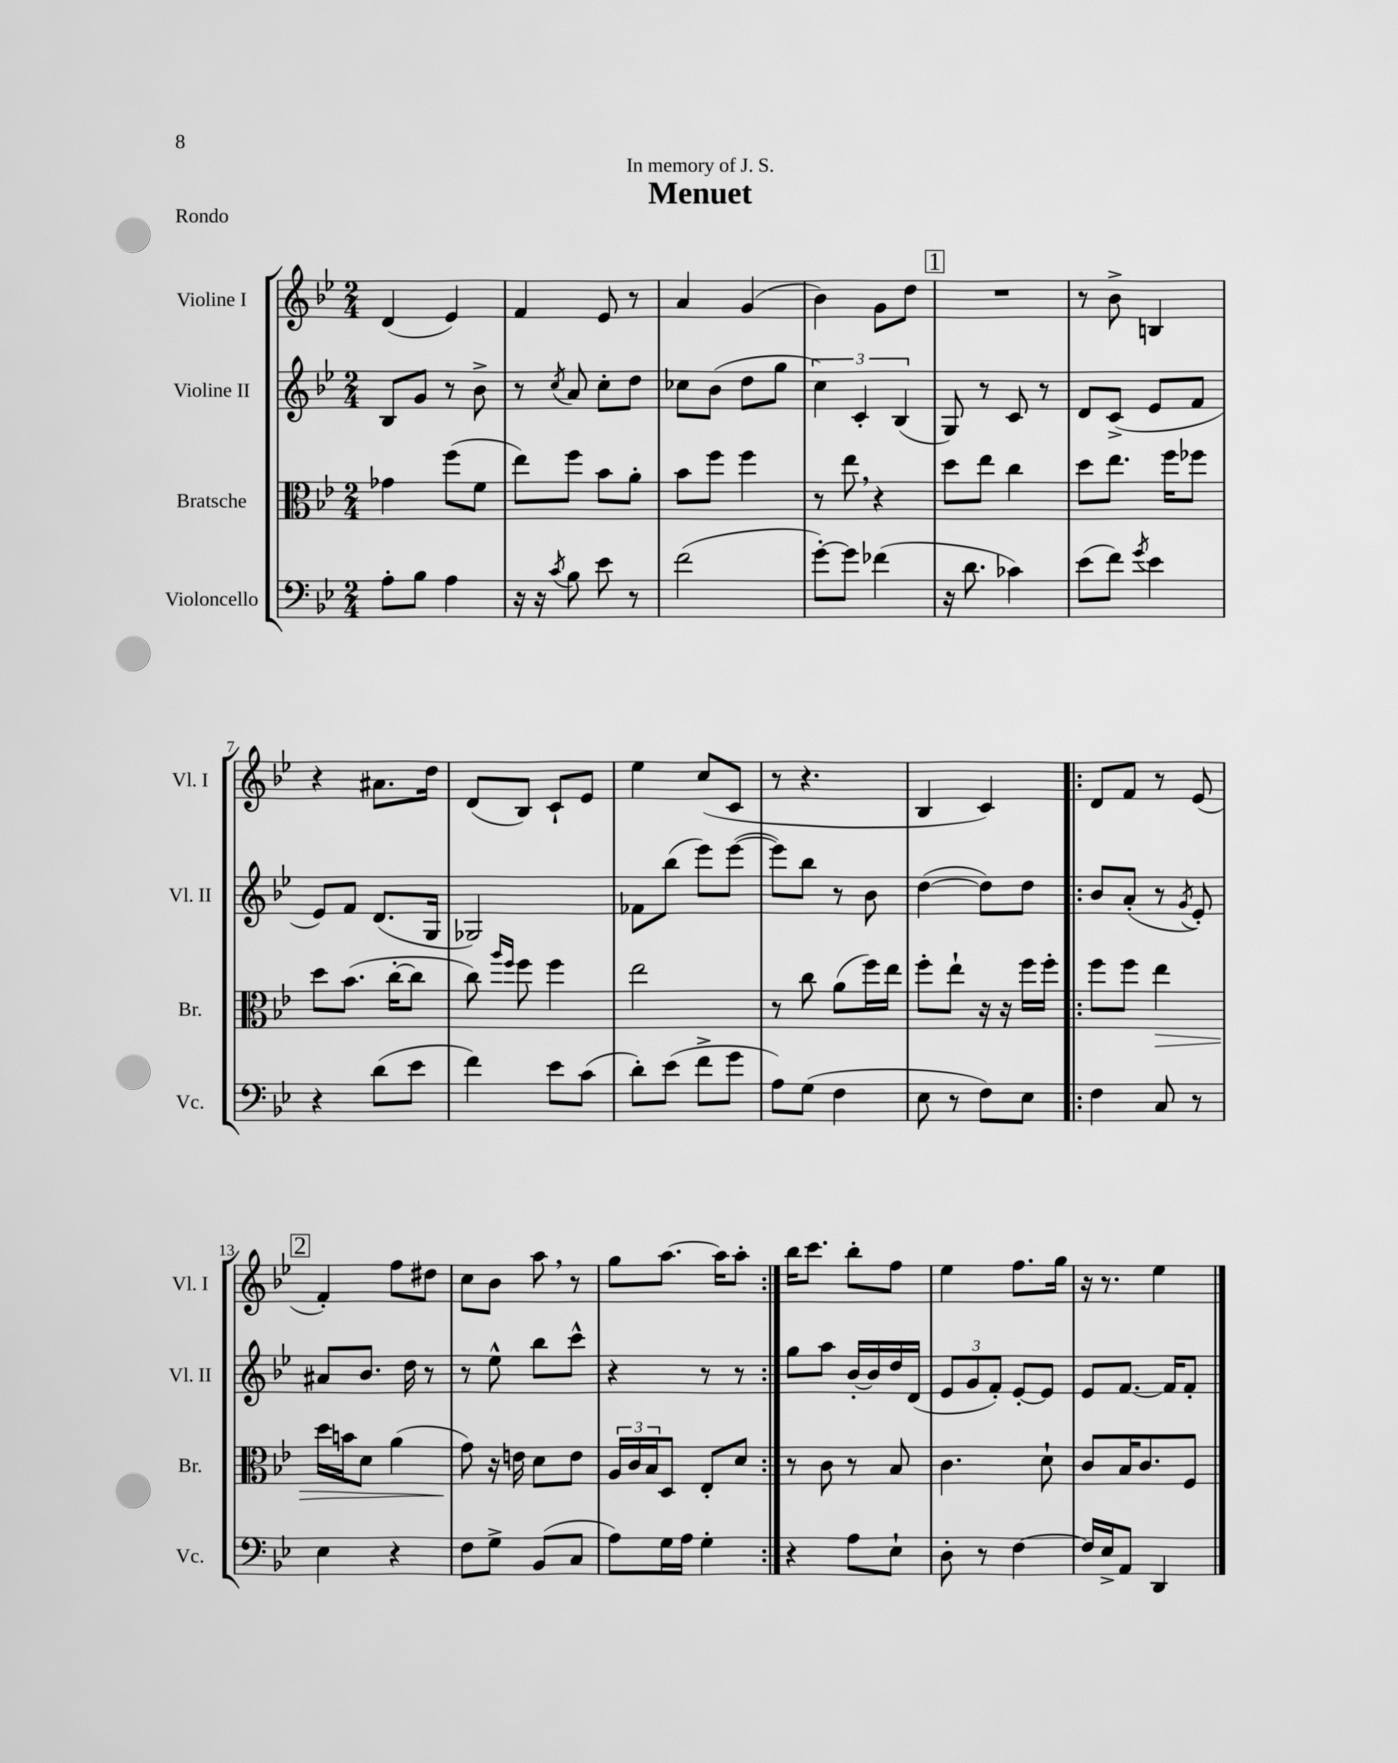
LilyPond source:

\header { title = "Menuet" dedication = "In memory of J. S." piece = "Rondo" }
<<
\new StaffGroup <<
\new Staff = "s0" \with { instrumentName = "Violine I" shortInstrumentName = "Vl. I" } {
    \clef treble \key bes \major \numericTimeSignature \time 2/4
    d'4( ees'4) |
    f'4 ees'8 r8 |
    a'4 g'4( |
    bes'4) g'8 d''8 |
    \mark \markup { \box "1" } R2 |
    r8 bes'8-> b4 |
    r4 ais'8. d''16 |
    d'8( bes8) c'8-! ees'8 |
    ees''4 c''8( c'8 |
    r8 r4. |
    bes4 c'4) |
    \repeat volta 2 { d'8 f'8 r8 ees'8( |
    \mark \markup { \box "2" } f'4-.) f''8 dis''8 |
    c''8 bes'8 a''8 \breathe r8 |
    g''8 a''8.~ a''16 a''8-. | }
    bes''16 c'''8. bes''8-. f''8 |
    ees''4 f''8. g''16 |
    r16 r8. ees''4 \bar "|." |
}
\new Staff = "s1" \with { instrumentName = "Violine II" shortInstrumentName = "Vl. II" } {
    \clef treble \key bes \major \numericTimeSignature \time 2/4
    bes8 g'8 r8 bes'8-> |
    r8 \acciaccatura { c''8 } a'8 c''8-. d''8 |
    ces''8 bes'8( d''8 g''8 |
    \tuplet 3/2 { c''4) c'4-. bes4( } |
    \mark \markup { \box "1" } g8) r8 c'8 r8 |
    d'8 c'8->( ees'8 f'8 |
    ees'8) f'8 d'8.( g16 |
    ges2) |
    fes'8 bes''8( ees'''8) ees'''8~( |
    ees'''8) bes''8 r8 bes'8 |
    d''4~( d''8) d''8 |
    \repeat volta 2 { bes'8 a'8-.( r8 \acciaccatura { g'8 } ees'8-.) |
    \mark \markup { \box "2" } ais'8 bes'8. d''16 r8 |
    r8 ees''8-^ bes''8 c'''8-^ |
    r4 r8 r8 | }
    g''8 a''8 bes'16~-. bes'16 d''16 d'16( |
    \tuplet 3/2 { ees'8 g'8 f'8-.) } ees'8~-. ees'8 |
    ees'8 f'8.~ f'16 f'8-. \bar "|." |
}
\new Staff = "s2" \with { instrumentName = "Bratsche" shortInstrumentName = "Br." } {
    \clef alto \key bes \major \numericTimeSignature \time 2/4
    ges'4 f''8( f'8 |
    ees''8) f''8 bes'8 a'8-. |
    bes'8 f''8 f''4 |
    r8 ees''8 \breathe r4 |
    \mark \markup { \box "1" } d''8 ees''8 c''4 |
    d''8 ees''8. f''16 fes''8 |
    d''8 bes'8.( c''16~-. c''8 |
    c''8) \grace { a''16 f''16 } f''8 f''4 |
    ees''2 |
    r8 c''8 a'8( f''16) ees''16 |
    f''8-. ees''8-! r16 r16 f''16 f''16-. |
    \repeat volta 2 { f''8 f''8 ees''4\> |
    \mark \markup { \box "2" } d''16 b'16 d'8 a'4( |
    g'8\!) r16 e'16 d'8 e'8 |
    \tuplet 3/2 { a16 c'16 bes16 } d8 ees8-. d'8 | }
    r8 c'8 r8 bes8 |
    c'4. d'8-! |
    c'8 bes16 c'8. f8 \bar "|." |
}
\new Staff = "s3" \with { instrumentName = "Violoncello" shortInstrumentName = "Vc." } {
    \clef bass \key bes \major \numericTimeSignature \time 2/4
    a8-. bes8 a4 |
    r16 r16 \acciaccatura { c'8 } bes8 ees'8 r8 |
    f'2( |
    g'8~-.) g'8 fes'4( |
    \mark \markup { \box "1" } r16 d'8. ces'4) |
    ees'8( f'8) \acciaccatura { g'8 } ees'4 |
    r4 d'8( ees'8 |
    f'4) ees'8 c'8( |
    d'8-.) ees'8( f'8-> g'8 |
    a8) g8( f4 |
    ees8 r8 f8) ees8 |
    \repeat volta 2 { f4 c8 r8 |
    \mark \markup { \box "2" } ees4 r4 |
    f8 g8-> bes,8( c8 |
    a8) g16 a16 g4-. | }
    r4 a8 ees8-! |
    d8-. r8 f4~ |
    f16 ees16-> a,8 d,4 \bar "|." |
}
>>
>>
